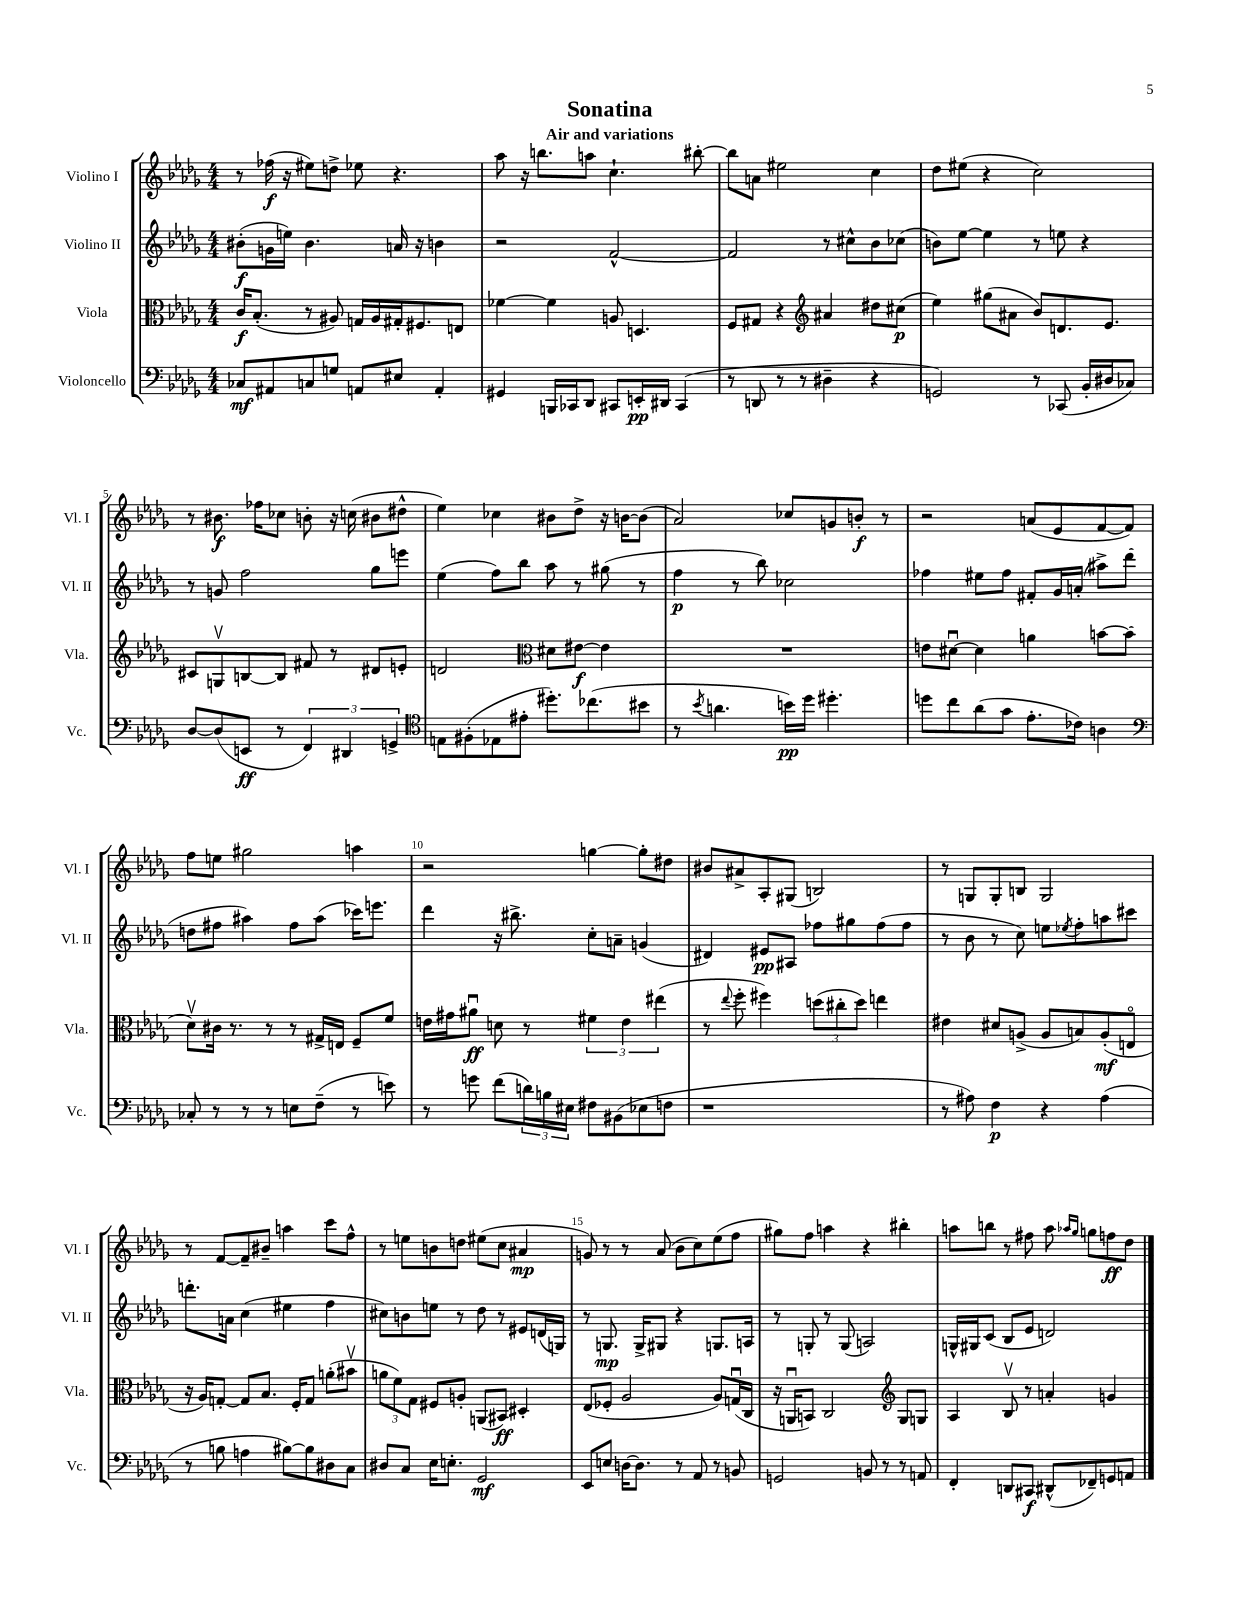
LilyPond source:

\header { title = "Sonatina" subtitle = "Air and variations" }
<<
\new StaffGroup <<
\new Staff = "s0" \with { instrumentName = "Violino I" shortInstrumentName = "Vl. I" } {
    \clef treble \key des \major \numericTimeSignature \time 4/4
    r8 fes''16\f( r16 eis''8) d''8-> ees''8 r4. |
    aes''8 r16 b''8. a''8 c''4.-! bis''8~-. |
    bis''8 a'8 eis''2 c''4 |
    des''8 eis''8( r4 c''2) |
    r8 bis'8.\f fes''16 ces''8 b'8-. r16 c''16( bis'8 dis''8-^ |
    ees''4) ces''4 bis'8 des''8-> r16 b'16~ b'8( |
    aes'2) ces''8 g'8 b'8-.\f r8 |
    r2 a'8( ees'8 f'8~ f'8) |
    f''8 e''8 gis''2 a''4 |
    r2 g''4~ g''8-. dis''8 |
    bis'8 ais'8-> aes8-. gis8( b2) |
    r8 g8 g8-. b8 g2 |
    r8 f'8~ f'8-- bis'8-- a''4 c'''8 f''8-^ |
    r8 e''8 b'8 d''8 eis''8( c''8 ais'4\mp |
    g'8) r8 r8 aes'8( bes'8 c''8) ees''8( f''8 |
    gis''8) f''8 a''4 r4 bis''4-. |
    a''8 b''8 r8 fis''8 a''8 \grace { aes''16 ges''16 } g''8 f''8\ff des''8 \bar "|." |
}
\new Staff = "s1" \with { instrumentName = "Violino II" shortInstrumentName = "Vl. II" } {
    \clef treble \key des \major \numericTimeSignature \time 4/4
    bis'8-.\f( g'16 e''16) bis'4. a'16 r16 b'4 |
    r2 f'2~-^ |
    f'2 r8 cis''8-^ bes'8 ces''8( |
    b'8) ees''8~ ees''4 r8 e''8 r4 |
    r8 g'8 f''2 ges''8 e'''8 |
    ees''4( f''8) bes''8 aes''8 r8 gis''8( r8 |
    f''4\p r8 bes''8) ces''2 |
    fes''4 eis''8 fes''8 fis'8-. ges'16 a'16-.( ais''8->) des'''8( |
    d''8 fis''8 ais''4) fis''8 ais''8( ces'''16) e'''8. |
    des'''4 r16 bis''8.-> c''8-. a'8-- g'4( |
    dis'4) eis'8\pp ais8 fes''8 gis''8 fes''8( fes''8 |
    r8 bes'8 r8 c''8) e''8 \acciaccatura { ees''8 } f''8-. a''8 cis'''8 |
    d'''8.-. a'16 c''4( eis''4 f''4 |
    cis''8) b'8 e''8 r8 des''8 r8 eis'8 d'16( g16) |
    r8 g8.\mp g16-> gis8 r4 g8. a16 |
    r8 g8-. r8 g8( a2) |
    g16-^ gis16 c'8( bes8 ees'8 d'2) \bar "|." |
}
\new Staff = "s2" \with { instrumentName = "Viola" shortInstrumentName = "Vla." } {
    \clef alto \key des \major \numericTimeSignature \time 4/4
    c'16\f bes8.-.( r8 ais8) g16 ais16 gis16-. fis8. e8 |
    fes'4~ fes'4 a8 d4. |
    f8 gis8 r4 \clef treble ais'4 dis''8 cis''8\p( |
    ees''4) gis''8( ais'8 bes'8) d'8. ees'8. |
    cis'8 g8\upbow b8~ b8 fis'8 r8 dis'8 e'8-. |
    d'2 \clef alto dis'8 eis'8~\f eis'4 |
    R1 |
    e'8 dis'8~\downbow dis'4 a'4 b'8~ b'8( |
    des'8\upbow) cis'16 r8. r8 r8 gis16-> e16 f8-- f'8 |
    e'16 gis'16 ais'8\downbow\ff d'8 r8 \tuplet 3/2 { fis'4 e'4 eis''4( } |
    r8 \appoggiatura { ees''8 } f''8-. fis''4) \tuplet 3/2 { d''8( cis''8-. d''8) } e''4 |
    eis'4 dis'8 a8->( a8 b8) a8-.\mf( e8\flageolet |
    r16 aes16) g8~-. g8 bes8. f16-. g8 a'8-.( bis'8\upbow |
    \tuplet 3/2 { a'8 f'8) ges8 } fis8 a8-. a,8( bis,8\ff) dis4-. |
    ees8( fes8-. aes2 aes8) g16\downbow( c16 |
    r16 a,16\downbow b,8) c2 \clef treble ges8 g8 |
    aes4 bes8\upbow r8 a'4-. g'4 \bar "|." |
}
\new Staff = "s3" \with { instrumentName = "Violoncello" shortInstrumentName = "Vc." } {
    \clef bass \key des \major \numericTimeSignature \time 4/4
    ces8\mf ais,8 c8 g8 a,8 eis8 a,4-. |
    gis,4 b,,16 ces,16 des,8 cis,8 e,16-.\pp dis,16 cis,4( |
    r8 d,8 r8 r8 dis4-- r4 |
    g,2) r8 ces,8( bes,16-. dis16 ces8) |
    des8~ des8( e,8\ff r8 \tuplet 3/2 { f,4) dis,4 g,4-> } |
    \clef tenor e8 fis8-.( ees8 eis'8-. dis''8.-.) ces''8.( bis'8 |
    r8 \acciaccatura { bes'8 } a'4. b'16\pp) des''16 dis''4.-. |
    d''8 c''8 aes'8( ges'8 ees'8.-. ces'16) a4 |
    \clef bass ces8-. r8 r8 r8 e8 f8--( r8 e'8) |
    r8 g'8 f'8( \tuplet 3/2 { d'16) b16 eis16 } fis8 bis,8( ees8 f8 |
    r1 |
    r8 ais8) f4\p r4 ais4( |
    r8 b8 a4 bis8~) bis8 dis8 c8 |
    dis8 c8 ees16 e8.-. ges,2\mf |
    ees,8 e8 d16~ d8. r8 aes,8 r8 b,8 |
    g,2 b,8 r8 r8 a,8 |
    f,4-. d,8 cis,8\f dis,8-^( fes,8--) g,8 a,8 \bar "|." |
}
>>
>>
\layout { \context { \Score \override BarNumber.break-visibility = ##(#f #t #t) barNumberVisibility = #(every-nth-bar-number-visible 5) } }
